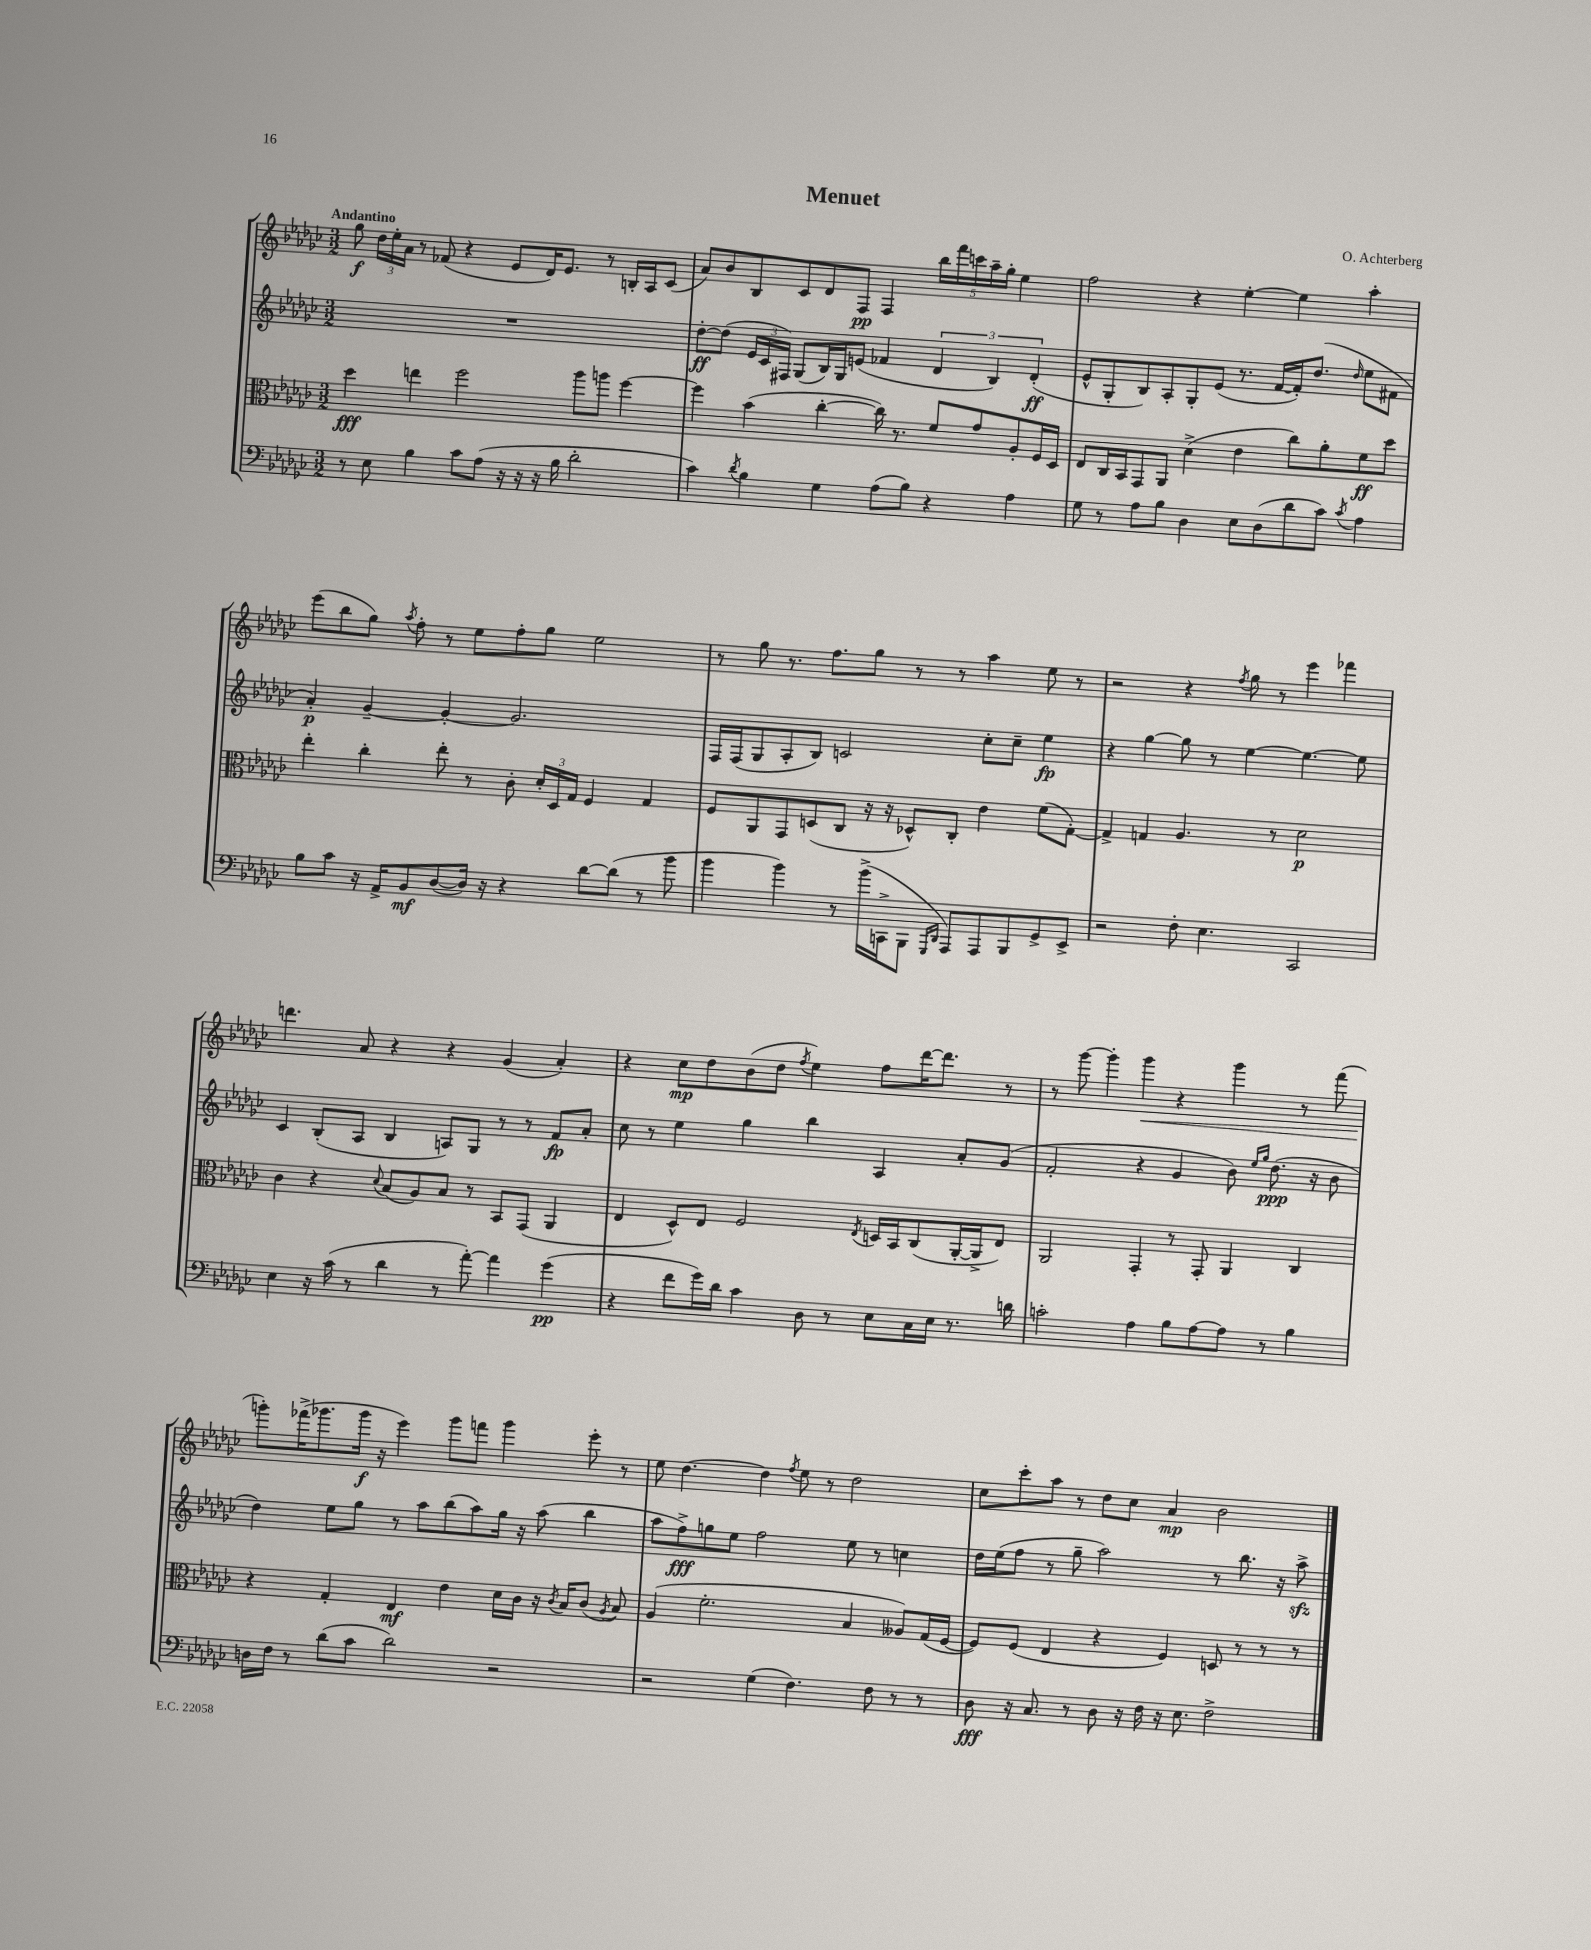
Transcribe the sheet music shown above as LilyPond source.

\header { title = "Menuet" composer = "O. Achterberg" }
<<
\new StaffGroup <<
\new Staff = "s0" {
    \clef treble \key ges \major \numericTimeSignature \time 3/2 \tempo "Andantino"
    \autoBeamOff ges''8\f \tuplet 3/2 { des''16[ ees''16-. aes'16] } r8 fes'8( r4 ees'8[ des'16) ees'8.] r8 b16[-. aes16 ces'8]( |
    aes'8[) bes'8 bes8 ces'8 des'8 f8]\pp f4 \tuplet 5/4 { bes''16[ f'''16 c'''16 aes''16-- ges''16]-. } ees''4 |
    f''2 r4 ees''4~-. ees''4 aes''4-. |
    ees'''8[( bes''8 ges''8]) \acciaccatura { aes''8 } f''8-. r8 ees''8[ f''8-. ges''8] ees''2 |
    r8 ges''8 r8. f''8.[ ges''8] r8 r8 aes''4 ees''8 r8 |
    r2 r4 \acciaccatura { f''8 } ges''8 r8 ees'''4 fes'''4 |
    d'''4. aes'8 r4 r4 ges'4( aes'4-.) |
    r4 ces''8[\mp des''8 bes'8( des''8] \acciaccatura { f''8 } ees''4) f''8[ des'''16~ des'''8.] r8 |
    r8 ges'''8~ ges'''4-. ges'''4\< r4 ges'''4 r8 f'''8( |
    g'''8[-.\!) fes'''16->( ges'''8. ges'''16]\f r16 ees'''4) ges'''8[ f'''8] ges'''4 ees'''8-. r8 |
    ees''8 des''4.~ des''4 \acciaccatura { f''8 } ees''8 r8 des''2 |
    ces''8[ ces'''8-. aes''8] r8 des''8[ ces''8] aes'4\mp bes'2 \bar "|." |
}
\new Staff = "s1" {
    \clef treble \key ges \major \numericTimeSignature \time 3/2
    \autoBeamOff R1. |
    des''8[~-.\ff des''8]( \tuplet 3/2 { ees'16[ ces'16 fis16]) } ges8[( bes16) ges16 e'8]( fes'4 \tuplet 3/2 { des'4 bes4) des'4-.\ff( } |
    ees'8[-^ ges8-. bes8) aes8-. ges8-. ees'8]( r8. f'16[~ f'16-.) des''8.]( \grace { des''16 } ees''8[ fis'8] |
    aes'4-.\p) ges'4~-- ges'4~-. ges'2. |
    f16[ f16( ges8 aes8-. bes8]) c'2 ces''8[-. ces''8]-- ees''4\fp |
    r4 ges''4~ ges''8 r8 ees''4~ ees''4.~ ees''8 |
    ces'4 bes8[-.( aes8] bes4 a8[) ges8] r8 r8 f'8[\fp aes'8]-. |
    ces''8 r8 ees''4 ges''4 bes''4 aes4 aes'8[-. ges'8]( |
    f'2-. r4 ges'4 bes'8) \grace { ees''16[ ges''16] } des''8.\ppp( r16 bes'8 |
    des''4) ees''8[ ges''8] r8 aes''8[ bes''8( aes''8) ges''16] r16 aes''8( bes''4 |
    aes''8[ f''8->\fff) g''8 ees''8] f''2 ees''8 r8 c''4 |
    des''16[ ees''16( f''8] r8 ges''8-- aes''2) r8 bes''8. r16 aes''8->\sfz \bar "|." |
}
\new Staff = "s2" {
    \clef alto \key ges \major \numericTimeSignature \time 3/2
    \autoBeamOff des''4\fff e''4 f''2 aes''8[ a''8] f''4~ |
    f''4 bes'4( ces''4~-. ces''16) r8. f'8[ ges'8 aes8-. f16 des16] |
    ees8[ ces16 bes,16 ges,8 aes,8] des'4->( ees'4 ces''8[) aes'8-. f'8\ff des''8] |
    ees''4-. ces''4-. ees''8-. r8 ces'8-. \tuplet 3/2 { des'16[-. des16 ges16] } f4 ges4 |
    f8[ aes,8 ges,8 d8( ces8] r16 r16 des8[-^) ces8]-. ees'4 f'8[( ges8]~-.) |
    ges4-> g4 aes4. r8 des'2\p |
    ces'4 r4 \appoggiatura { des'8 } bes8[( aes8) bes8] r8 bes,8[ ges,8]( aes,4 |
    ees4 des8[-^) ees8] f2 \acciaccatura { ees8 } d16[ bes,16 ces8( aes,16~-. aes,16-> ees8]) |
    aes,2 ges,4-. r8 ges,8-. aes,4 ces4 |
    r4 ges4-. ees4\mf ees'4 des'16[ ces'16] r16 \acciaccatura { ces'8 } bes16[ ces'8]( \acciaccatura { aes8 } bes8) |
    aes4( f'2.-. bes4 aeses8[) ges16( f16]~ |
    f8[) f8]( ees4 r4 f4) d8 r8 r8 r8 \bar "|." |
}
\new Staff = "s3" {
    \clef bass \key ges \major \numericTimeSignature \time 3/2
    \autoBeamOff r8 ees8 bes4 ces'8[ aes8]( r16 r16 r16 bes16 des'2-. |
    ces'4) \acciaccatura { des'8 } bes4 ges4 aes8[( bes8]) r4 aes4 |
    ges8 r8 aes8[ bes8] des4 ees8[ des8( des'8 ces'8]) \acciaccatura { ces'8 } aes4 |
    bes8[ ces'8] r16 aes,16[-> bes,8\mf des8~( des16]) r16 r4 des'8[~ des'8]( r8 bes'8 |
    bes'4 bes'4) r8 bes'16[->( c,16-> bes,,8] \grace { ges,,16[ des,16] } aes,,8[) aes,,8 bes,,8 ges,8-> ees,8]-> |
    r2 f8-. ees4. ces,2 |
    ees4 r16 ces'16( r8 des'4 r8 aes'8~-.) aes'4 ges'4\pp( |
    r4 f'8[ ges'16) des'16] ces'4 des8 r8 ees8[ ces16 ees16] r8. d'16 |
    c'2-. aes4 bes8[ aes8~ aes8] r8 bes4 |
    d16[ f16] r8 des'8[( ces'8] des'2) r2 |
    r2 ges4( f4.) f8 r8 r8 |
    des8\fff r16 ces8. r8 des8 r16 f16 r16 ees8. f2-> \bar "|." |
}
>>
>>
\layout { \context { \Score \remove "Bar_number_engraver" } }
